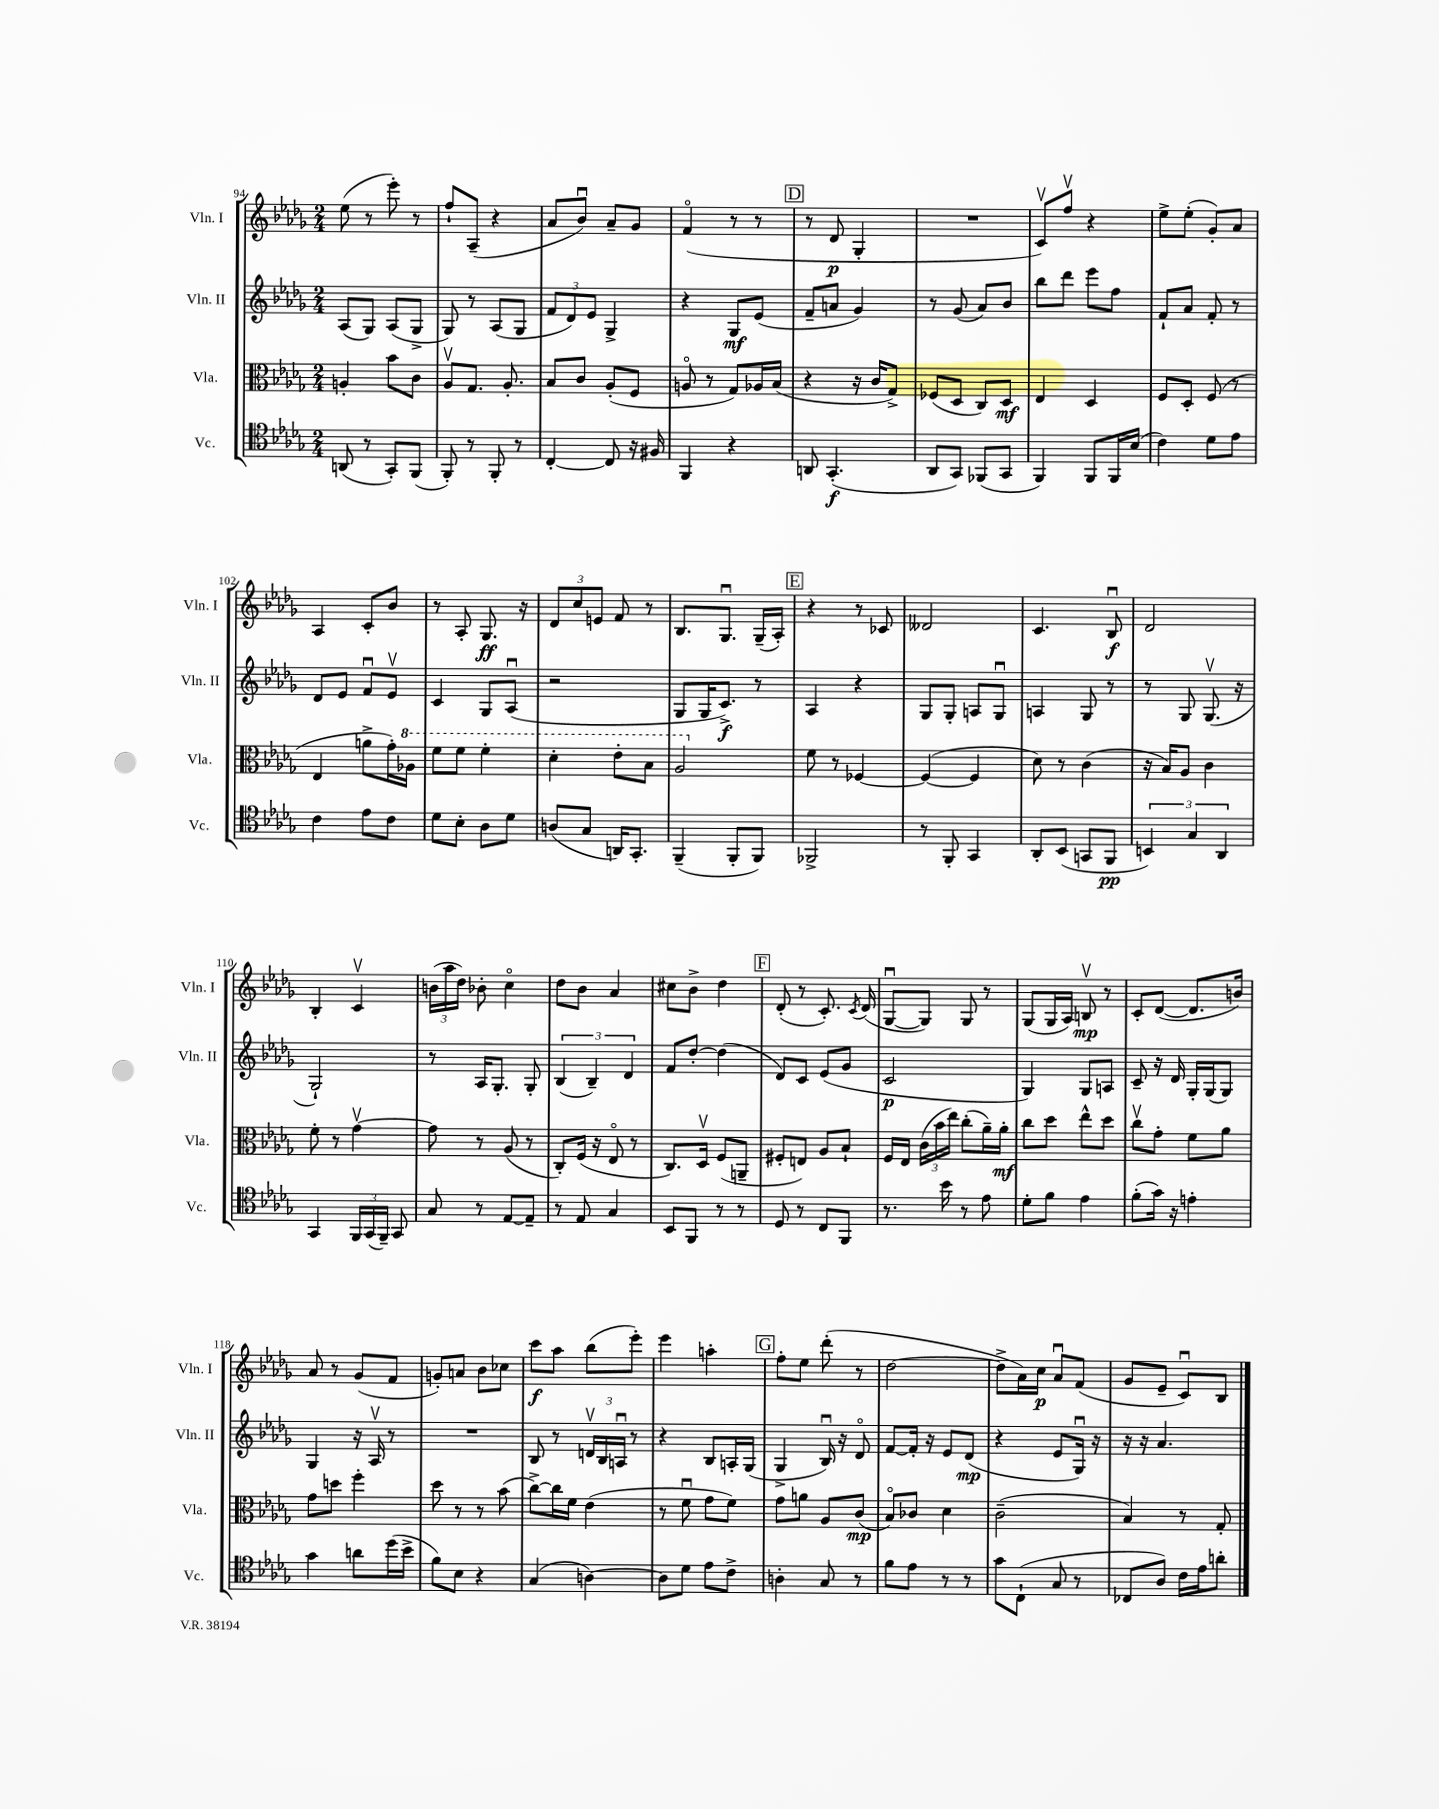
<<
\new StaffGroup <<
\new Staff = "s0" \with { instrumentName = "Vln. I" shortInstrumentName = "Vln. I" } {
    \clef treble \key des \major \numericTimeSignature \time 2/4
    \autoBeamOff ees''8( r8 ees'''8-.) r8 |
    f''8[-! aes8]--( r4 |
    aes'8[ bes'8]\downbow) aes'8[-- ges'8] |
    f'4\flageolet( r8 r8 |
    \mark \markup { \box "D" } r8 des'8\p ges4-. |
    R2 |
    c'8[\upbow) f''8]\upbow r4 |
    ees''8[-> ees''8]-.( ges'8[-.) aes'8] |
    aes4 c'8[-. bes'8] |
    r8 aes8-. ges8.\ff r16 |
    \tuplet 3/2 { des'8[ c''8 e'8] } f'8 r8 |
    bes8.[ ges8.]\downbow ges16[--( aes16]-.) |
    \mark \markup { \box "E" } r4 r8 ces'8 |
    deses'2 |
    c'4. bes8\downbow\f |
    des'2 |
    bes4-. c'4\upbow |
    \tuplet 3/2 { b'16[( aes''16 des''16]) } bes'8-. c''4\flageolet |
    des''8[ bes'8] aes'4 |
    cis''8[ bes'8]-> des''4 |
    \mark \markup { \box "F" } des'8-.( r8 c'8.-.) \acciaccatura { c'8 } des'16( |
    ges8[~\downbow ges8]) ges8 r8 |
    ges8[( ges16 aes16]) b8\upbow\mp r8 |
    c'8[-. des'8]~( des'8.[ b'16]) |
    aes'8 r8 ges'8[( f'8] |
    g'8[-.) a'8] bes'8[ ces''8] |
    c'''8[\f aes''8] bes''8[( ees'''8]-.) |
    ees'''4 a''4-. |
    \mark \markup { \box "G" } f''8[-. ees''8] des'''8-.( r8 |
    des''2~ |
    des''8[-> aes'16) c''16]\p aes'8[\downbow f'8]( |
    ges'8[ ees'8]-- c'8[\downbow) bes8] \bar "|." |
}
\new Staff = "s1" \with { instrumentName = "Vln. II" shortInstrumentName = "Vln. II" } {
    \clef treble \key des \major \numericTimeSignature \time 2/4
    \autoBeamOff aes8[( ges8]) aes8[( ges8]-> |
    ges8) r8 aes8[( ges8] |
    \tuplet 3/2 { f'8[ des'8) ees'8] } ges4-> |
    r4 ges8[\mf ees'8]( |
    \mark \markup { \box "D" } f'8[-- a'8] ges'4) |
    r8 ges'8( aes'8[) bes'8] |
    bes''8[ des'''8] ees'''8[ f''8] |
    f'8[-! aes'8] f'8-. r8 |
    des'8[ ees'8] f'8[\downbow ees'8]\upbow |
    c'4 ges8[ aes8]\downbow( |
    r2 |
    ges8[ ges16 c'8.]->\f) r8 |
    \mark \markup { \box "E" } aes4 r4 |
    ges8[ ges8]-. a8[ ges8]\downbow |
    a4 ges8 r8 |
    r8 ges8 ges8.\upbow( r16 |
    ges2-!) |
    r8 aes16[ ges8.]-. ges8-. |
    \tuplet 3/2 { bes4( bes4--) des'4 } |
    f'8[ des''8]~-. des''4( |
    \mark \markup { \box "F" } des'8[) c'8] ees'8[( ges'8] |
    c'2\p |
    ges4) ges8[ a8] |
    c'8-- r16 des'16 ges16[-. ges16( ges8]) |
    ges4 r16 aes16\upbow r8 |
    R2 |
    bes8 r8 \tuplet 3/2 { d'16[\upbow bes16 a16]\downbow } r8 |
    r4 bes8[ a16-. ges16]( |
    \mark \markup { \box "G" } ges4-> bes16\downbow) r16 des'8\flageolet |
    f'8[~ f'16]-. r16 ees'8[ des'8]\mp( |
    r4 ees'8[ ges16]\downbow) r16 |
    r16 r16 aes'4. \bar "|." |
}
\new Staff = "s2" \with { instrumentName = "Vla." shortInstrumentName = "Vla." } {
    \clef alto \key des \major \numericTimeSignature \time 2/4
    \autoBeamOff a4-. bes'8[ c'8] |
    aes8[\upbow ges8.] aes8.-. |
    bes8[ c'8] aes8[-.( f8] |
    a8\flageolet r8 ges8[) aes16 bes16]( |
    \mark \markup { \box "D" } r4 r16 c'16[ ges8]->) |
    fes8[( des8] c8[) des8]\mf |
    ees4 des4 |
    f8[ des8]-. f8( r8 |
    ees4 a'8[-> ges'16-.) \ottava #1 aes'16] |
    f''8[ f''8] f''4-. |
    des''4-. ees''8[-. bes'8] |
    aes'2 \ottava #0 |
    \mark \markup { \box "E" } f'8 r8 fes4~ |
    fes4~( fes4 |
    des'8) r8 c'4( |
    r16 bes16[) aes8] c'4 |
    f'8-. r8 ges'4~\upbow |
    ges'8 r8 aes8( r8 |
    c8[-.) f16]( r16 ees8\flageolet r8 |
    c8.[) des16]\upbow f8[( a,8]-- |
    \mark \markup { \box "F" } fis8[-. e8]) aes8[ bes8]-! |
    f16[ ees16] \tuplet 3/2 { c'16[( bes'16 ees''16]) } c''8[-.( aes'16--) aes'16]-.\mf |
    c''8[ des''8] ees''8[-^ des''8] |
    c''8[\upbow ges'8]-. f'8[ aes'8] |
    ges'8[ d''8] f''4-. |
    des''8 r8 r8 bes'8( |
    c''8[~->) c''16 f'16] ees'4( |
    r8 f'8\downbow ges'8[ f'8]) |
    \mark \markup { \box "G" } ges'8[ a'8] aes8[ c'8]\mp( |
    bes8[\flageolet) ces'8] des'4 |
    c'2--( |
    bes4) r8 ges8-. \bar "|." |
}
\new Staff = "s3" \with { instrumentName = "Vc." shortInstrumentName = "Vc." } {
    \clef tenor \key des \major \numericTimeSignature \time 2/4
    \autoBeamOff a,8( r8 ges,8[-.) f,8]( |
    f,8-.) r8 f,8-. r8 |
    c4~-. c8 r16 fis16 |
    f,4 r4 |
    \mark \markup { \box "D" } a,8 ges,4.-.\f( |
    aes,8[ ges,8]) fes,8[( ges,8] |
    f,4) f,8[ f,16 bes16]( |
    c'4) des'8[ ees'8] |
    c'4 ees'8[ c'8] |
    des'8[ bes8]-. aes8[ des'8] |
    a8[( ges8] a,16[) ges,8.]-. |
    f,4--( f,8[-. f,8]) |
    \mark \markup { \box "E" } fes,2-> |
    r8 f,8-. ges,4 |
    aes,8[-. bes,8]( g,8[ f,8]\pp |
    \tuplet 3/2 { b,4) ges4 aes,4 } |
    ges,4 \tuplet 3/2 { f,16[ ges,16( f,16]--) } ges,8 |
    ges8 r8 ees8[~ ees8]-- |
    r8 ees8 ges4 |
    bes,8[ f,8] r8 r8 |
    \mark \markup { \box "F" } des8 r8 c8[ f,8] |
    r8. bes'16 r8 ees'8 |
    des'8[-. f'8] ees'4 |
    f'8[-.( ges'16]) r16 e'4-. |
    ges'4 a'8[ des''16( bes'16]-> |
    f'8[) bes8] r4 |
    ges4( a4~) |
    a8[ des'8] ees'8[ c'8]-> |
    \mark \markup { \box "G" } a4-. ges8 r8 |
    f'8[ ees'8] r8 r8 |
    ges'8[ c8]-!( ges8 r8 |
    ces8[ aes8]) c'16[ ees'16 a'8]-. \bar "|." |
}
>>
>>
\layout { \context { \Score currentBarNumber = #94 } }
